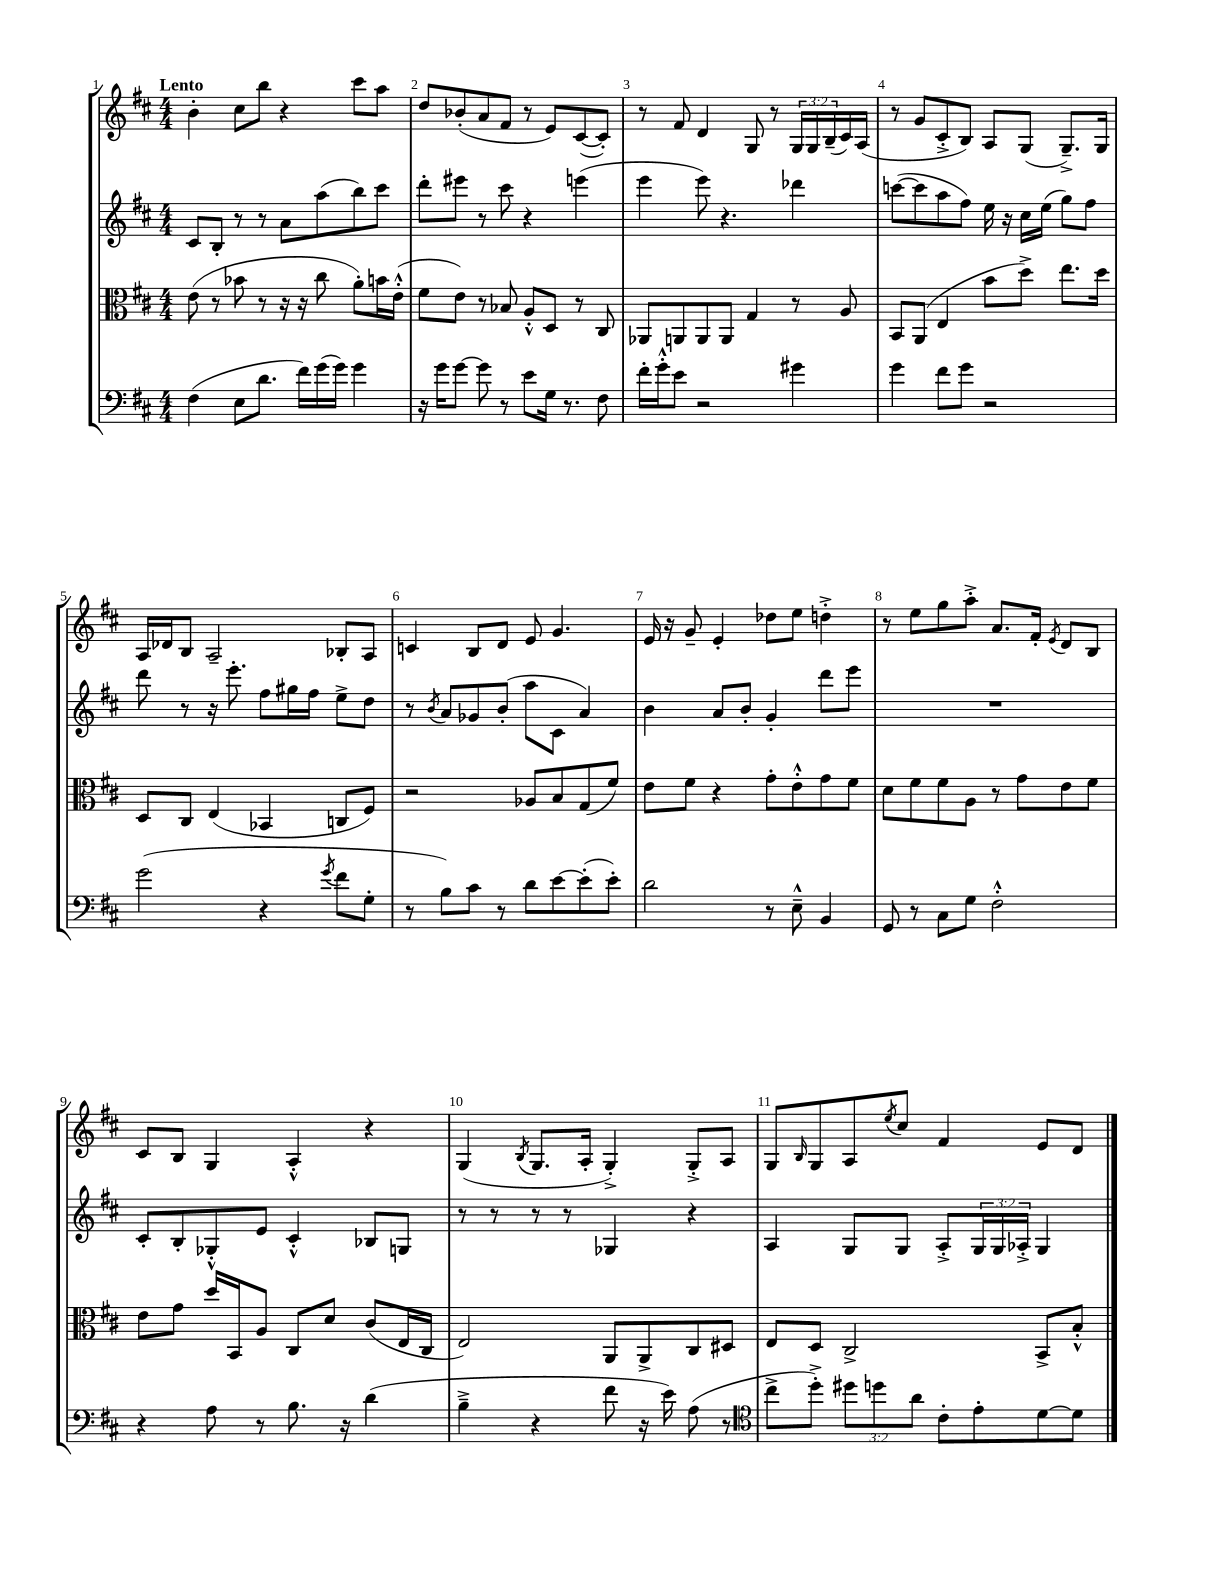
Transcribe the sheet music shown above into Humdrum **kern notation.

**kern	**kern	**kern	**kern
*part4	*part3	*part2	*part1
*staff4	*staff3	*staff2	*staff1
*clefF4	*clefC3	*clefG2	*clefG2
*k[f#c#]	*k[f#c#]	*k[f#c#]	*k[f#c#]
*M4/4	*M4/4	*M4/4	*M4/4
=1	=1	=1	=1
!	!	!	!LO:TX:a:B:t=Lento
(4F#\	(8e\	8c#/L	4b'\
.	8r	8B'/J	.
8E\L	8b-X\	8r	8cc#\L
8.d\J	8r	8r	8bb\J
.	16r	8a\L	4r
16f#\LL)	16r	.	.
(16g\	8cc#\	(8aa\	.
16g\JJ)	.	.	.
4g\	8a'\L)	8bb\)	8ccc#\L
.	16bn\L	8ccc#\J	8aa\J
.	(16e'^^\JJ	.	.
=2	=2	=2	=2
16r	8f#\L	8ddd'\L	8dd/L
16g\KL	.	.	.
[8g\J	8e\J)	8eee#X\J	(8b-X'/
8g\]	8r	8r	8a/
8r	8B-X/	8ccc#\	8f#/J
8e\L	8A'^^/L	4r	8r
16G\Jk	8D/J	.	8e/L)
8.r	.	.	.
.	8r	(4eeen\	([8c#/
8F#\	8C#/	.	8c#'/J])
=3	=3	=3	=3
16f#'\LL	8AA-X/L	4eee\	8r
16g'^^\J	.	.	.
8e\J	8AAn/	.	8f#/
2r	8AA/	8eee\)	4d/
.	8AA/J	4.r	.
.	4G/	.	8G/
.	.	.	8r
4g#X\	8r	4ddd-X\	24G/LL
.	.	.	24G/
.	.	.	(24B~/
.	8A/	.	16c#/)
.	.	.	(16A/JJ
=4	=4	=4	=4
4g\	8BB/L	([8cccn\L	8r
.	(8AA/J	8ccc\]	8g/L
8f#\L	4E/	8aa\	8c#'^/
8g\J	.	8ff#\J)	8B/J)
2r	8b\L	16ee\	8A/L
.	.	16r	.
.	8dd^\J)	16cc#\LL	(8G/J
.	.	(16ee\JJ	.
.	8.ee\L	8gg\L)	8.G~^/L)
.	.	8ff#\J	.
.	16dd\Jk	.	16G/Jk
!!LO:LB:g=z
=5	=5	=5	=5
(2g\	8D/L	8ddd\	16A/LL
.	.	.	16d-X/J
.	8C#/J	8r	8B/J
.	(4E/	16r	2A~/
.	.	8.eee'\	.
4r	4BB-X/	8ff#\L	.
.	.	16gg#X\L	.
.	.	16ff#\JJ	.
8qg/	.	.	.
8f#\L	8Cn/L	8ee^\L	8B-X'/L
8G'\J	8F#/J)	8dd\J	8A/J
=6	=6	=6	=6
8r	2r	8r	4cn/
.	.	8qb/	.
8B\L)	.	8a/L	.
8c#\J	.	8g-X/	8B/L
8r	.	(8b'/J	8d/J
8d\L	8A-X/L	8aa\L	8e/
[8e\	8B/	8c#\J	4.g/
(8e'\]	(8G/	4a/)	.
8e'\J)	8f#/J)	.	.
=7	=7	=7	=7
2d\	8e\L	4b\	16e/
.	.	.	16r
.	8f#\J	.	8g~/
.	4r	8a/L	4e'/
.	.	8b'/J	.
8r	8g'\L	4g'/	8dd-X\L
8E~^^\	8e'^^\	.	8ee\J
4BB/	8g\	8ddd\L	4ddn'^\
.	8f#\J	8eee\J	.
=8	=8	=8	=8
8GG/	8d\L	1r	8r
8r	8f#\	.	8ee\L
8C#\L	8f#\	.	8gg\
8G\J	8A\J	.	8aa'^\J
2F#'^^\	8r	.	8.a/L
.	8g\L	.	.
.	.	.	16f#'/Jk
.	.	.	8qe/
.	8e\	.	8d/L
.	8f#\J	.	8B/J
!!LO:LB:g=z
=9	=9	=9	=9
4r	8e\L	8c#'/L	8c#/L
.	8g\J	8B'/	8B/J
8A\	16dd/LL	8G-X'^^/	4G/
.	16BB/J	.	.
8r	8A/J	8e/J	.
8.B\	8C#/L	4c#'^^/	4A'^^/
.	8d/J	.	.
16r	.	.	.
(4d\	(8c#/L	8B-X/L	4r
.	16E/L	8Gn/J	.
.	16C#/JJ	.	.
=10	=10	=10	=10
4B~^\	2E/)	8r	(4G/
.	.	8r	.
.	.	.	8qB/
4r	.	8r	8.G/L
.	.	8r	.
.	.	.	16A'/Jk
8f#\	8AA/L	4G-X/	4G'^/)
16r	8AA^/	.	.
16e\)	.	.	.
(8A\	8C#/	4r	8G'^/L
8r	8D#X/J	.	8A/J
=11	=11	=11	=11
*clefC4	*	*	*
8cc#^\L	8E/L	4A/	8G/L
.	.	.	16qqB/
8dd'^\J)	8D/J	.	8G/
12dd#X\L	2C#^/	8G/L	8A/
12ddn\	.	.	.
.	.	.	8qee/
.	.	8G/J	8cc#/J
12a\J	.	.	.
8c#'\L	.	8A'^/L	4f#/
8e'\	.	24G/L	.
.	.	24G/	.
.	.	24A-X'^/JJ	.
[8d\	8BB^/L	4G/	8e/L
8d\J]	8B'^^/J	.	8d/J
==	==	==	==
*-	*-	*-	*-
